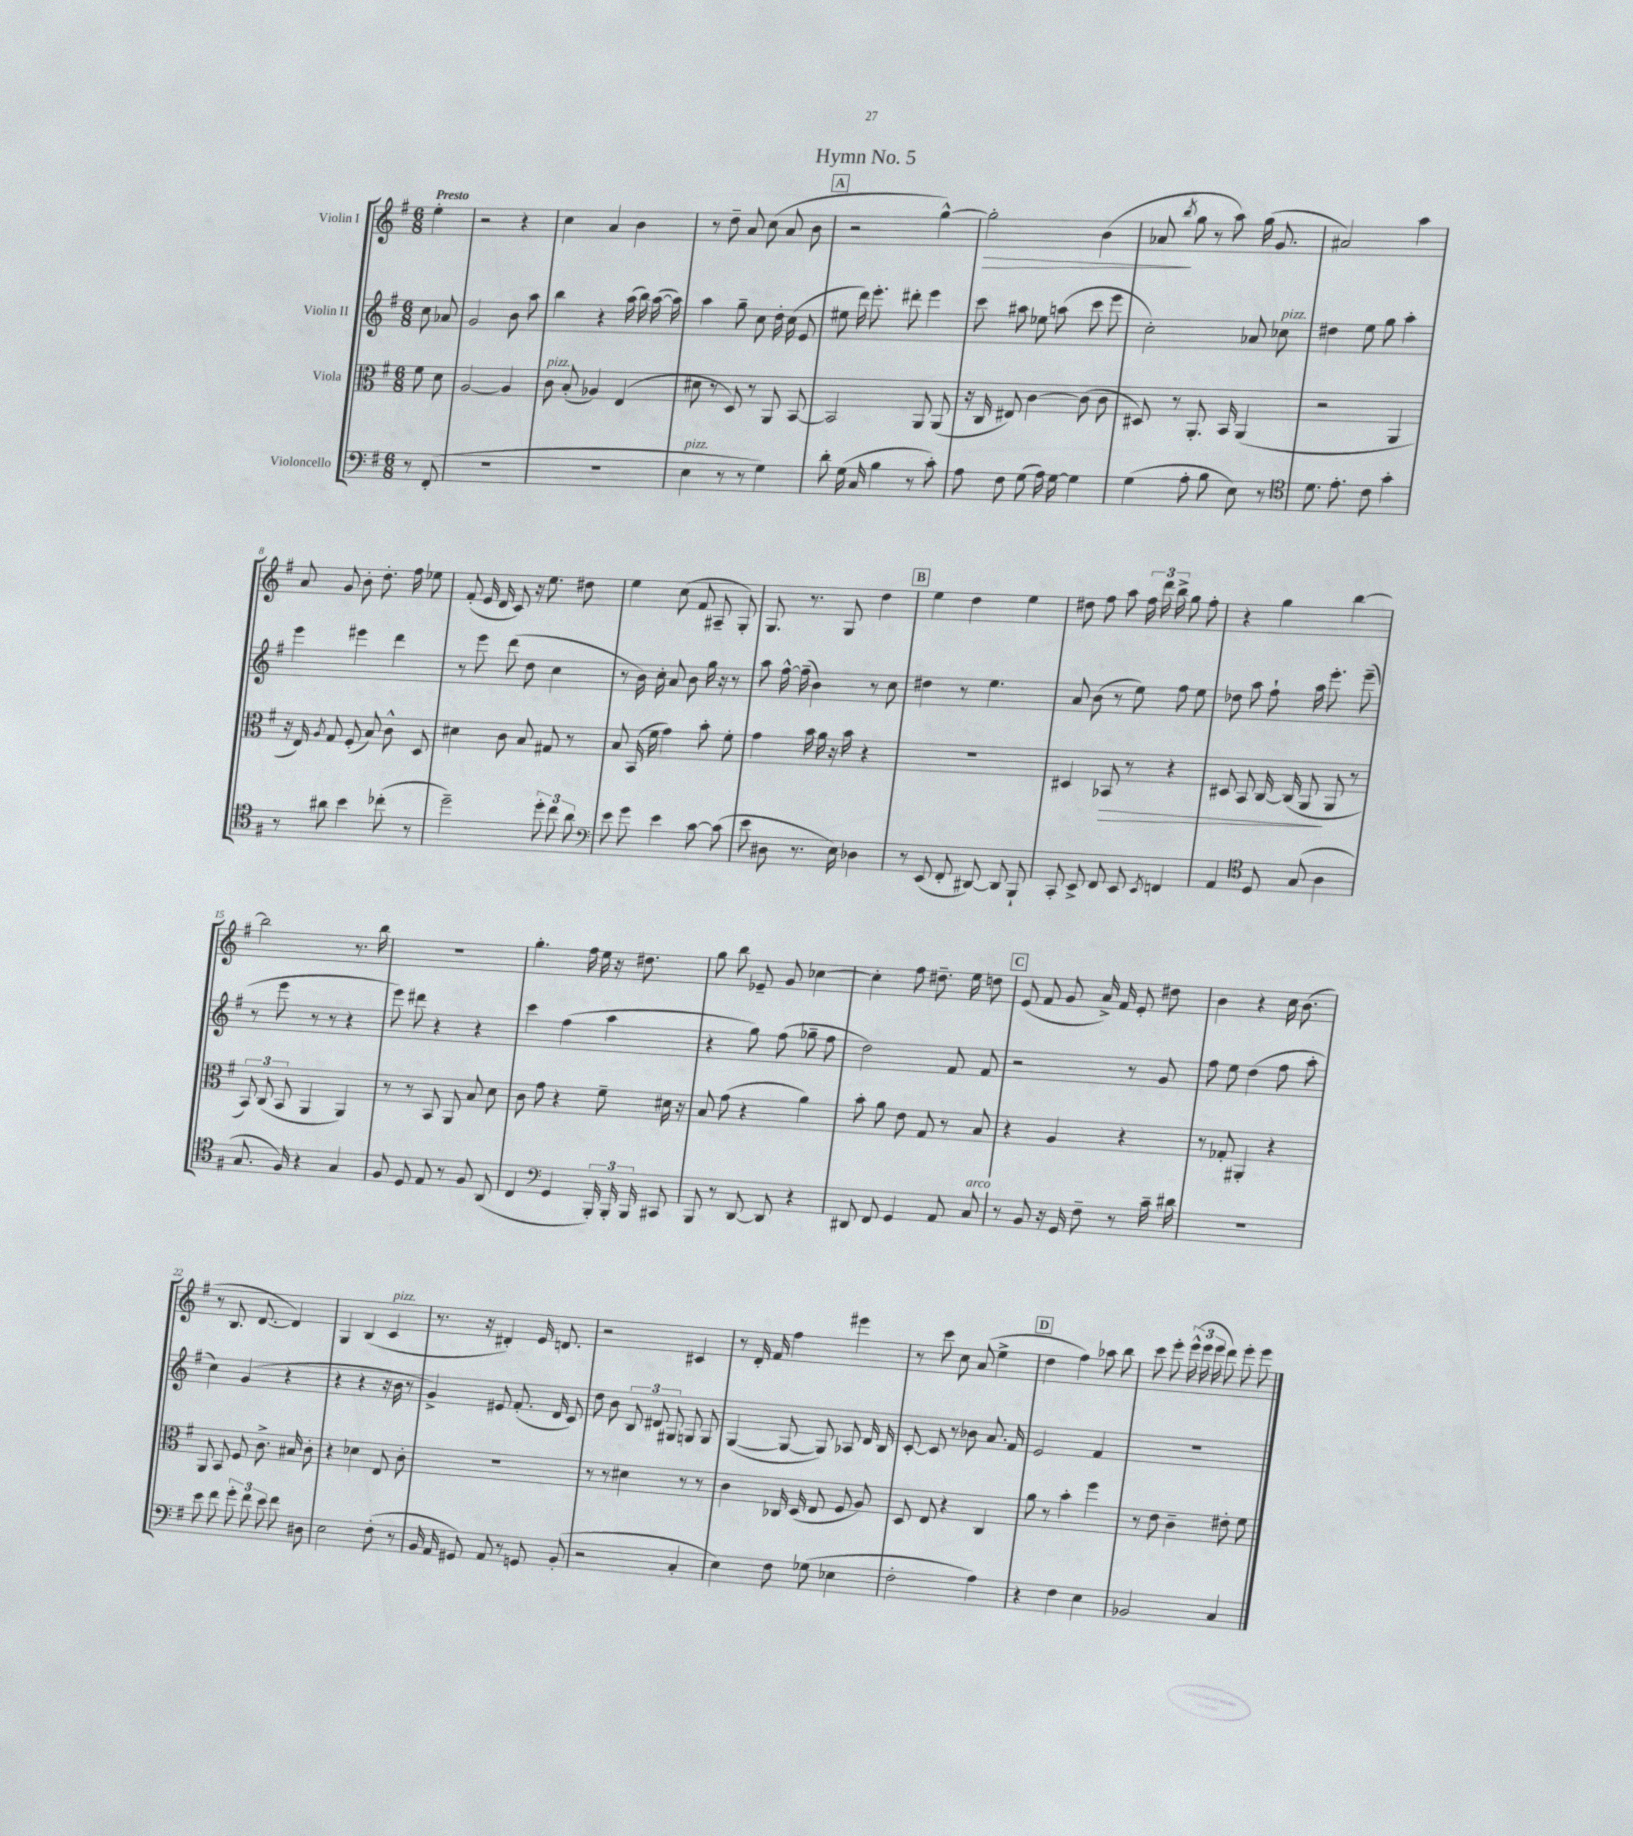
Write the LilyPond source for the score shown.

\header { title = "Hymn No. 5" }
<<
\new StaffGroup <<
\new Staff = "s0" \with { instrumentName = "Violin I" } {
    \clef treble \key g \major \numericTimeSignature \time 6/8 \partial 4 \tempo "Presto"
    \autoBeamOff e''4-. |
    r2 r4 |
    c''4 a'4 b'4 |
    r8 d''8-- a'8 c''8( a'8 b'8 |
    \mark \markup { \box "A" } r2 g''4~-^) |
    g''2-.\> b'4( |
    aes'8\! \acciaccatura { b''8 } g''8 r8 a''8) g''16( g'8. |
    ais'2) a''4 |
    a'8 g'8 b'8-. d''8.-. fis''16 ees''8 |
    fis'8-.( e'16 d'16 c'8) r16 e''8. dis''8 |
    e''4 c''8( fis'8 ais8-- g8-.) |
    g8. r8. g8 d''4 |
    \mark \markup { \box "B" } e''4 d''4 e''4 |
    dis''8 fis''8 a''8 \tuplet 3/2 { fis''16 d'''16 b''16-> } g''8 fis''8-. |
    r4 g''4 b''4~ |
    b''2 r8. b''16 |
    R2. |
    g''4.-. fis''16 e''16 r16 dis''8. |
    g''8 b''8 ees'8-- g'8 ces''4~ |
    ces''4-. fis''8 dis''8.-- e''16 d''8 |
    \mark \markup { \box "C" } e'8( fis'8 g'8 a'16->) fis'16 e'8-. dis''8 |
    b'4 r4 c''16 b'8.( |
    r8 b8. d'8.~ d'4) |
    g4 b4( c'4^\markup { \italic "pizz." } |
    r8. r16 dis'4-.) e'16 d'8. |
    r2 cis'4 |
    r8 d'16-. fis'16 fis''4 eis'''4 |
    r8 c'''8 c''8 a'8( e''4-> |
    \mark \markup { \box "D" } d''4 fis''4) aes''8 b''8 |
    c'''8 e'''8-. \tuplet 3/2 { e'''16-^( e'''16 e'''16 } d'''8) e'''8-. e'''8 \bar "|." |
}
\new Staff = "s1" \with { instrumentName = "Violin II" } {
    \clef treble \key g \major \numericTimeSignature \time 6/8 \partial 4
    \autoBeamOff c''8 aes'8 |
    g'2 b'8 a''8 |
    b''4 r4 a''16( b''16) a''16~( a''16) |
    a''4 g''8-- c''8 d''16-. c''16( e'8 |
    \mark \markup { \box "A" } eis''8 d'''16) e'''8.-. dis'''8-. e'''4 |
    c'''8 ais''8 ees''8 a''8( c'''8 e'''8 |
    c''2-.) aes'8 ces''8^\markup { \italic "pizz." } |
    dis''4 e''8 g''8 a''4-. |
    e'''4 eis'''4 d'''4 |
    r8 e'''8 d'''8( d''8 c''4 |
    r8 b'16) c''16-. a'8 b'8 g''16 r16 r8 |
    a''8 fis''16~-^ fis''16--( b'4) r8 c''8 |
    \mark \markup { \box "B" } dis''4 r8 e''4. |
    a'8 b'8( r8 e''8) fis''8 e''8 |
    des''8 a''8 fis''8-! a''16 e'''8.-. e'''8--( |
    r8 e'''8 r8 r8 r4 |
    e'''8) dis'''8 r4 r4 |
    c'''4 fis''4( a''4 |
    r4 g''8) fis''8( ges''8-- fis''8 |
    d''2) fis'8 fis'8 |
    \mark \markup { \box "C" } r2 r8 g'8 |
    fis''8 e''8 d''4( fis''8 a''8-. |
    c''4) g'4( r4 |
    r4 r4 r16 b'16 r8 |
    g'4->) eis'8 fis'8.-.( d'16 c'8) |
    d''8 b'8 \tuplet 3/2 { b8 dis'8 gis8 } g8 g8 |
    g4~( g8~ g8) aes8 d'16 b16 |
    c'8~-. c'8 r8 bes'8 a'8. fis'16 |
    \mark \markup { \box "D" } e'2 fis'4 |
    R2. \bar "|." |
}
\new Staff = "s2" \with { instrumentName = "Viola" } {
    \clef alto \key g \major \numericTimeSignature \time 6/8 \partial 4
    \autoBeamOff fis'8 d'8 |
    a2~ a4 |
    c'8^\markup { \italic "pizz." } b8-.( aes4) e4( |
    dis'8 r8 d8) r8 a,8 b,8~ |
    \mark \markup { \box "A" } b,2 a,8 a,8( |
    r16 c16 eis8) c'4~ c'8( c'8 |
    dis8) r8 a,8.-. b,16 a,4( |
    r2 a,4 |
    r16 e16) \acciaccatura { a8 } g8 fis8-.( b8) c'8-^ d8 |
    dis'4 c'8 b8 gis8 r8 |
    b8 b,16( fis'16 g'4) b'8-. fis'8-. |
    g'4 b'16 a'16 r16 b'16 r4 |
    \mark \markup { \box "B" } R2. |
    dis4 bes,8\> r8 r4 |
    dis8 b,8 c16~ c16( a,8\! a,8 r8 |
    \tuplet 3/2 { b,8) c8( b,8 } a,4 a,4) |
    r8 r8 b,8 a,8 b8 d'8 |
    c'8 g'8 r4 fis'8-- dis'16 r16 |
    b8 g'8( r4 a'4) |
    b'8-. a'8 e'8 g8 r8 b8 |
    \mark \markup { \box "C" } r4 a4 r4 |
    r8 ges8-. ais,4-. r4 |
    a,8 b,8 fis8 c'8.-> bis16 c'8-. |
    r4 des'4 e8 c'8-. |
    R2. |
    r8 r8 dis'4 r8 r8 |
    c'4 ces16 d16( e8 fis8 a8) |
    d8 e8 r4 c4 |
    \mark \markup { \box "D" } a'8 r8 b'4-. fis''4 |
    r8 e'8 c'4-- eis'8-. fis'8 \bar "|." |
}
\new Staff = "s3" \with { instrumentName = "Violoncello" } {
    \clef bass \key g \major \numericTimeSignature \time 6/8 \partial 4
    \autoBeamOff r8 fis,8-.( |
    R2. |
    R2. |
    e4^\markup { \italic "pizz." } r8 r8 g4) |
    \mark \markup { \box "A" } d'8-. g16( c16 b4 r8 c'8-.) |
    a8 fis8 g8( a16) g16~ g4 |
    g4( a8-. b8 e8) r8 |
    \clef tenor d'8. e'8.-. c'8 g'4-. |
    r8 ais'8 b'4 ces''8-.( r8 |
    d''2--) \tuplet 3/2 { d''8-. c''8 a'8 } |
    \clef bass e'8 g'8 e'4 c'8~ c'8( |
    e'8 dis8 r8. e16) des4 |
    \mark \markup { \box "B" } r8 e,8( fis,8-. dis,8~) dis,8 b,,8-! |
    c,8-. e,8-> fis,8 e,8 \acciaccatura { e,8 } f,4 |
    a,4 \clef tenor d8 g8( a4 |
    g8. fis16) r4 g4 |
    fis8 d8 e8 r8 fis8 a,8( |
    c4 \clef bass g,4 \tuplet 3/2 { b,,16-.) b,,16-. b,,16 } cis,8 |
    b,,8 r8 d,8~ d,8 r4 |
    dis,8 fis,8 g,4 a,8 c8^\markup { \italic "arco" } |
    \mark \markup { \box "C" } r8 b,8 r16 g,16 fis8-- r8 c'16-- dis'16 |
    R2. |
    e'8 fis'8 \tuplet 3/2 { g'8-. fis'8 e'8 } fis'8 dis8 |
    e2 fis8-.( r8 |
    b,16 a,16 gis,8) a,8 r8 g,8 b,8-.( |
    r2 c4-. |
    e4) fis8 ges8( ees4 |
    fis2-. a4) |
    \mark \markup { \box "D" } r4 fis4 e4 |
    bes,2 c4 \bar "|." |
}
>>
>>
